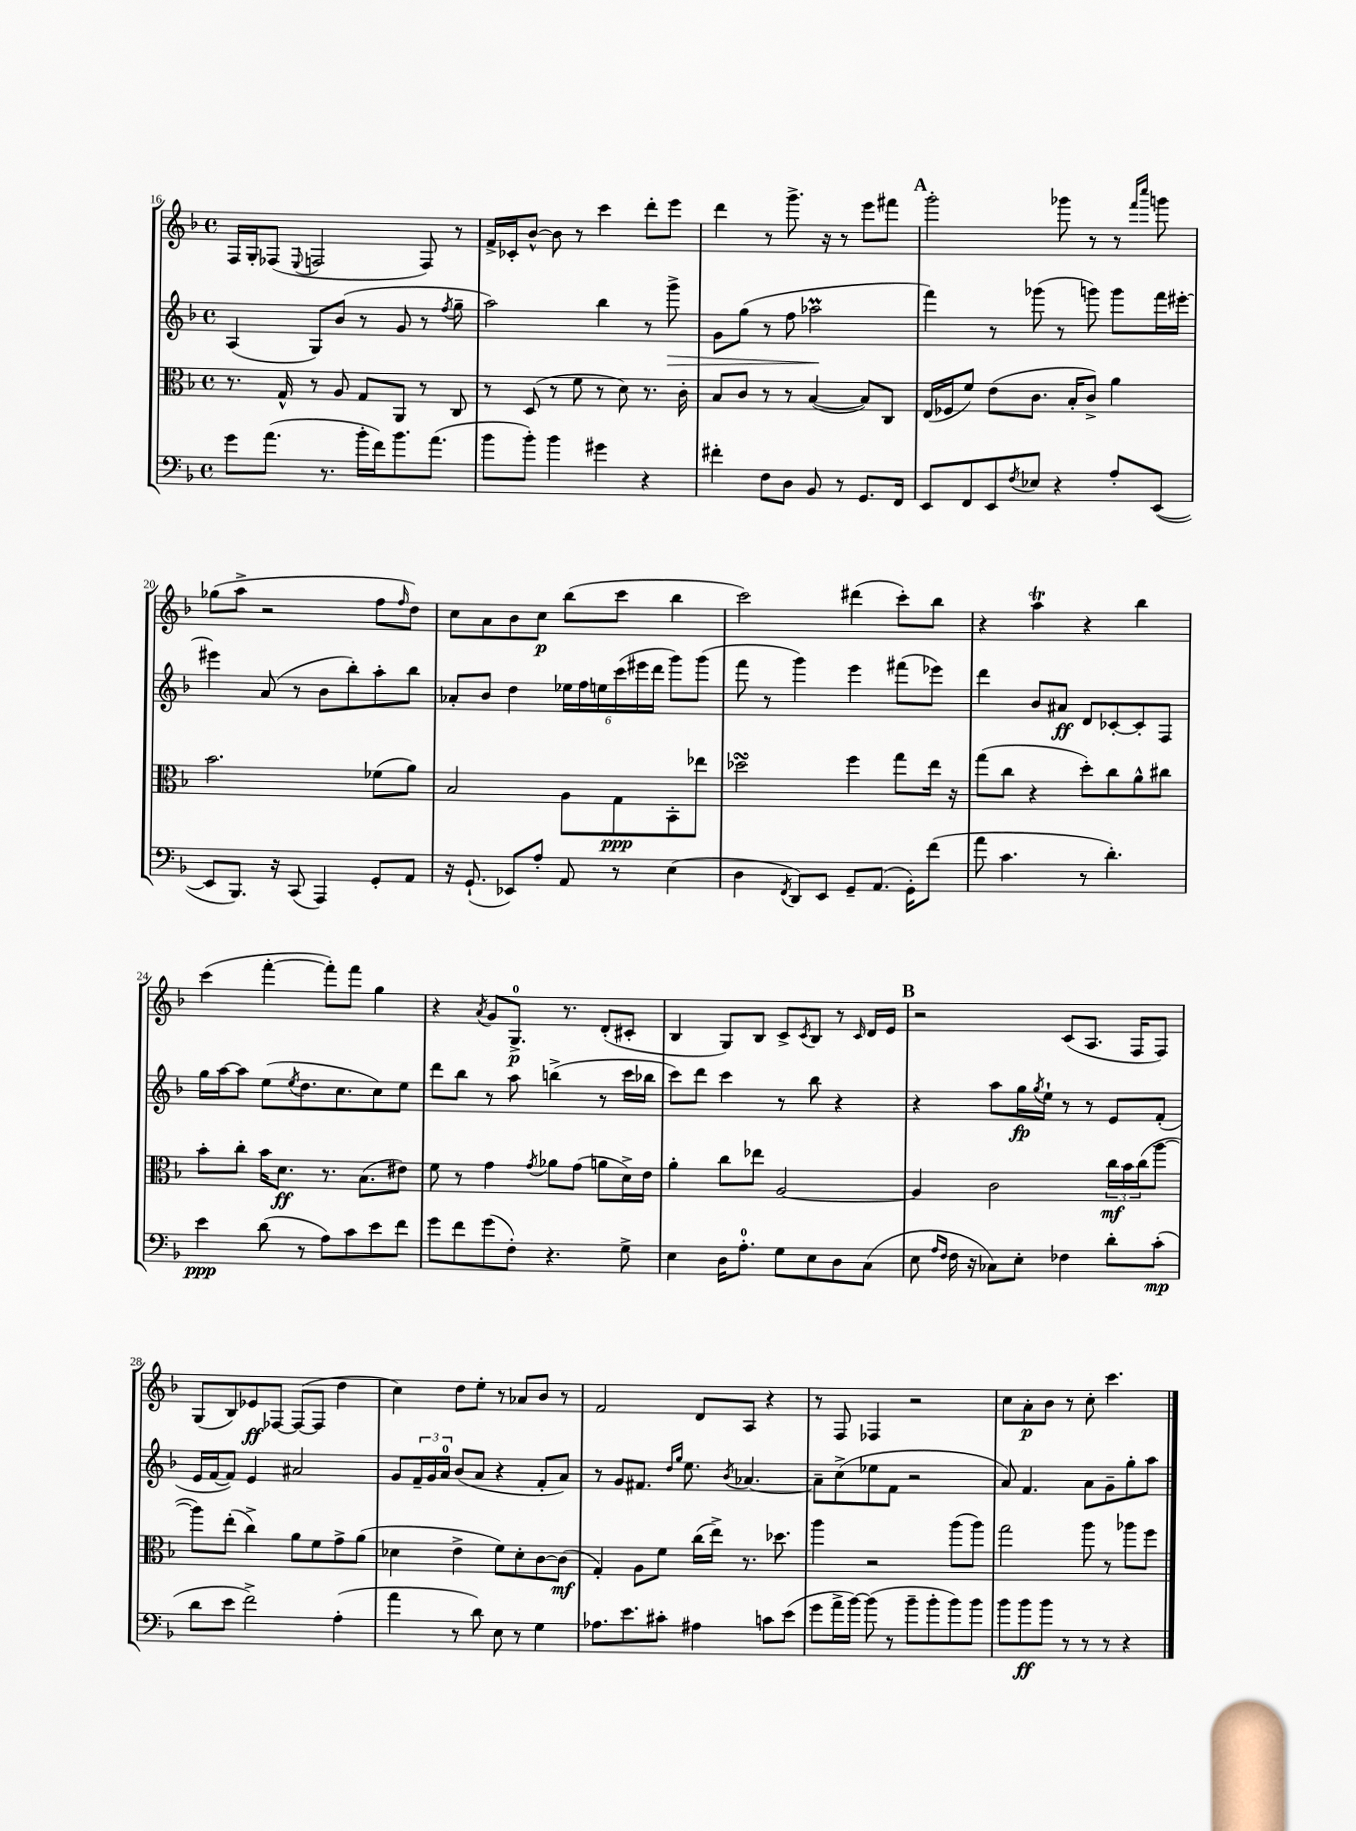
<<
\new StaffGroup <<
\new Staff = "s0" {
    \clef treble \key f \major \defaultTimeSignature \time 4/4
    f16 g16-. fes8( \appoggiatura { e8 } f2 f8) r8 |
    f'16-> ces'16-. bes'8~-^ bes'8 r8 c'''4 d'''8-. e'''8 |
    d'''4 r8 g'''8.-> r16 r8 e'''8 fis'''8 |
    \mark \markup { \bold "A" } g'''2-. ges'''8 r8 r8 \grace { f'''16 c''''16 } g'''8 |
    ges''8( a''8-> r2 f''8 \grace { f''16 } d''8) |
    c''8 a'8 bes'8 c''8\p bes''8( c'''8 bes''4 |
    c'''2) dis'''4( c'''8-.) bes''8 |
    r4 a''4\trill r4 bes''4 |
    c'''4( f'''4~-. f'''8-.) f'''8 g''4 |
    r4 \acciaccatura { a'8 } g'8 g8.-0->\p r8. d'8-.( cis'8-. |
    bes4 g8) bes8 c'8-> \acciaccatura { c'8 } bes8 r8 \grace { c'16 } d'16 e'16 |
    \mark \markup { \bold "B" } r2 c'8( a8. f16 f8) |
    g8( bes8) ees'8\ff fes8~ fes8~( fes8 d''4 |
    c''4) d''8 e''8-. r8 aes'8 bes'8 r8 |
    f'2 d'8 a8 r4 |
    r8 f8 fes4 r2 |
    c''8 a'8-.\p bes'8 r8 c''8-. c'''4. \bar "|." |
}
\new Staff = "s1" {
    \clef treble \key f \major \defaultTimeSignature \time 4/4
    a4( g8) bes'8( r8 g'8 r8 \acciaccatura { f''8 } g''8-- |
    a''2) bes''4 r8 g'''8->\> |
    g'8 g''8( r8 f''8 aes''2\prall\! |
    \mark \markup { \bold "A" } f'''4) r8 ges'''8( r8 g'''8) g'''8 f'''16 eis'''16~-. |
    eis'''4 a'8( r8 bes'8 bes''8-.) a''8-. bes''8 |
    aes'8-. bes'8 d''4 \tuplet 6/4 { ees''16 f''16 e''16 c'''16( eis'''16 d'''16 } g'''8) g'''8( |
    f'''8 r8 g'''4) e'''4 fis'''8( ees'''8) |
    d'''4 bes'8 ais'8\ff d'8 ces'8~-. ces'8-. f8 |
    g''16 a''16~ a''8 e''8( \acciaccatura { e''8 } d''8. c''8. c''8) e''8 |
    d'''8 bes''8 r8 a''8 b''4->( r8 c'''16 bes''16 |
    c'''8) d'''8 c'''4 r8 bes''8 r4 |
    \mark \markup { \bold "B" } r4 a''8 g''16\fp \acciaccatura { g''8 } e''16-! r8 r8 e'8 f'8-.( |
    e'16 f'16~ f'8) e'4 ais'2 |
    g'8 \tuplet 3/2 { f'16-- g'16 a'16-0 } bes'8( a'8 r4 f'8-. a'8) |
    r8 g'8 fis'8. \grace { d''16 g''16 } e''8. \acciaccatura { bes'8 } aes'4.~ |
    aes'8-- c''8->( ees''8 f'8 r2 |
    a'8) f'4. a'8 g'8-- g''8-. a''8 \bar "|." |
}
\new Staff = "s2" {
    \clef alto \key f \major \defaultTimeSignature \time 4/4
    r8. g16-^ r8 a8 g8 a,8 r8 c8 |
    r8 d8( r8 f'8 r8 d'8) r8. c'16-. |
    bes8 c'8 r8 r8 bes4~( bes8) c8 |
    \mark \markup { \bold "A" } e16( fes16 f'8) e'8( c'8. bes16-. c'8->) a'4 |
    bes'2. fes'8( a'8) |
    bes2 a8 g8\ppp bes,8-. ees''8 |
    des''2\turn f''4 g''8 e''16 r16 |
    g''8( c''8 r4 d''8-.) c''8 a'8-^ cis''8 |
    bes'8-. c''8-. bes'16 d'8.\ff r8. bes8.( eis'8) |
    f'8 r8 g'4 \acciaccatura { g'8 } aes'8 g'8( a'8 d'16->) e'16 |
    a'4-. c''8 ees''8 a2~ |
    \mark \markup { \bold "B" } a4 c'2 \tuplet 3/2 { c''16\mf bes'16 c''16( } a''8~ |
    a''8) e''8-.( c''4->) a'8 f'8 g'8-> a'8( |
    des'4 e'4-> f'8) des'8-. c'8~ c'8\mf( |
    g4-.) a8 f'8 c''16( e''16->) r8. des''8. |
    a''4 r2 a''8( a''8) |
    g''2 a''8 r8 aes''8 f''8 \bar "|." |
}
\new Staff = "s3" {
    \clef bass \key f \major \defaultTimeSignature \time 4/4
    g'8 a'8.( r8. bes'16-. f'16) bes'8. a'8.( |
    bes'8 bes'8-.) bes'4 gis'4 r4 |
    fis'4-. f8 d8 bes,8 r8 g,8. f,16 |
    \mark \markup { \bold "A" } e,8 f,8 e,8 \acciaccatura { f8 } ees8 r4 a8-. e,8~( |
    e,8 bes,,8.) r16 c,8( a,,4) g,8-. a,8 |
    r16 g,8.-!( ees,8) a8-. a,8 r8 e4( |
    d4 \acciaccatura { f,8 } d,8) e,8 g,8-- a,8.( g,16-.) f'8( |
    a'8 c'4. r8 d'4.-.) |
    e'4\ppp d'8( r8 a8) c'8 e'8 f'8 |
    g'8 f'8 g'8( f8-.) r4. g8-> |
    e4 d16 a8.-0-. g8 e8 d8 c8( |
    \mark \markup { \bold "B" } e8 \grace { a16 f16 } f16 r16 ces8) e8-. fes4 d'8-. c'8-.\mp( |
    d'8 e'8 f'2->) a4-.( |
    a'4 r8 d'8) e8 r8 g4 |
    aes8. e'8. cis'8-. ais4 c'8 e'8( |
    g'8 a'16-> bes'16~) bes'8( r8 bes'8-- bes'8-. bes'8) bes'8 |
    bes'8 bes'8\ff bes'8 r8 r8 r8 r4 \bar "|." |
}
>>
>>
\layout { \context { \Score currentBarNumber = #16 } }
